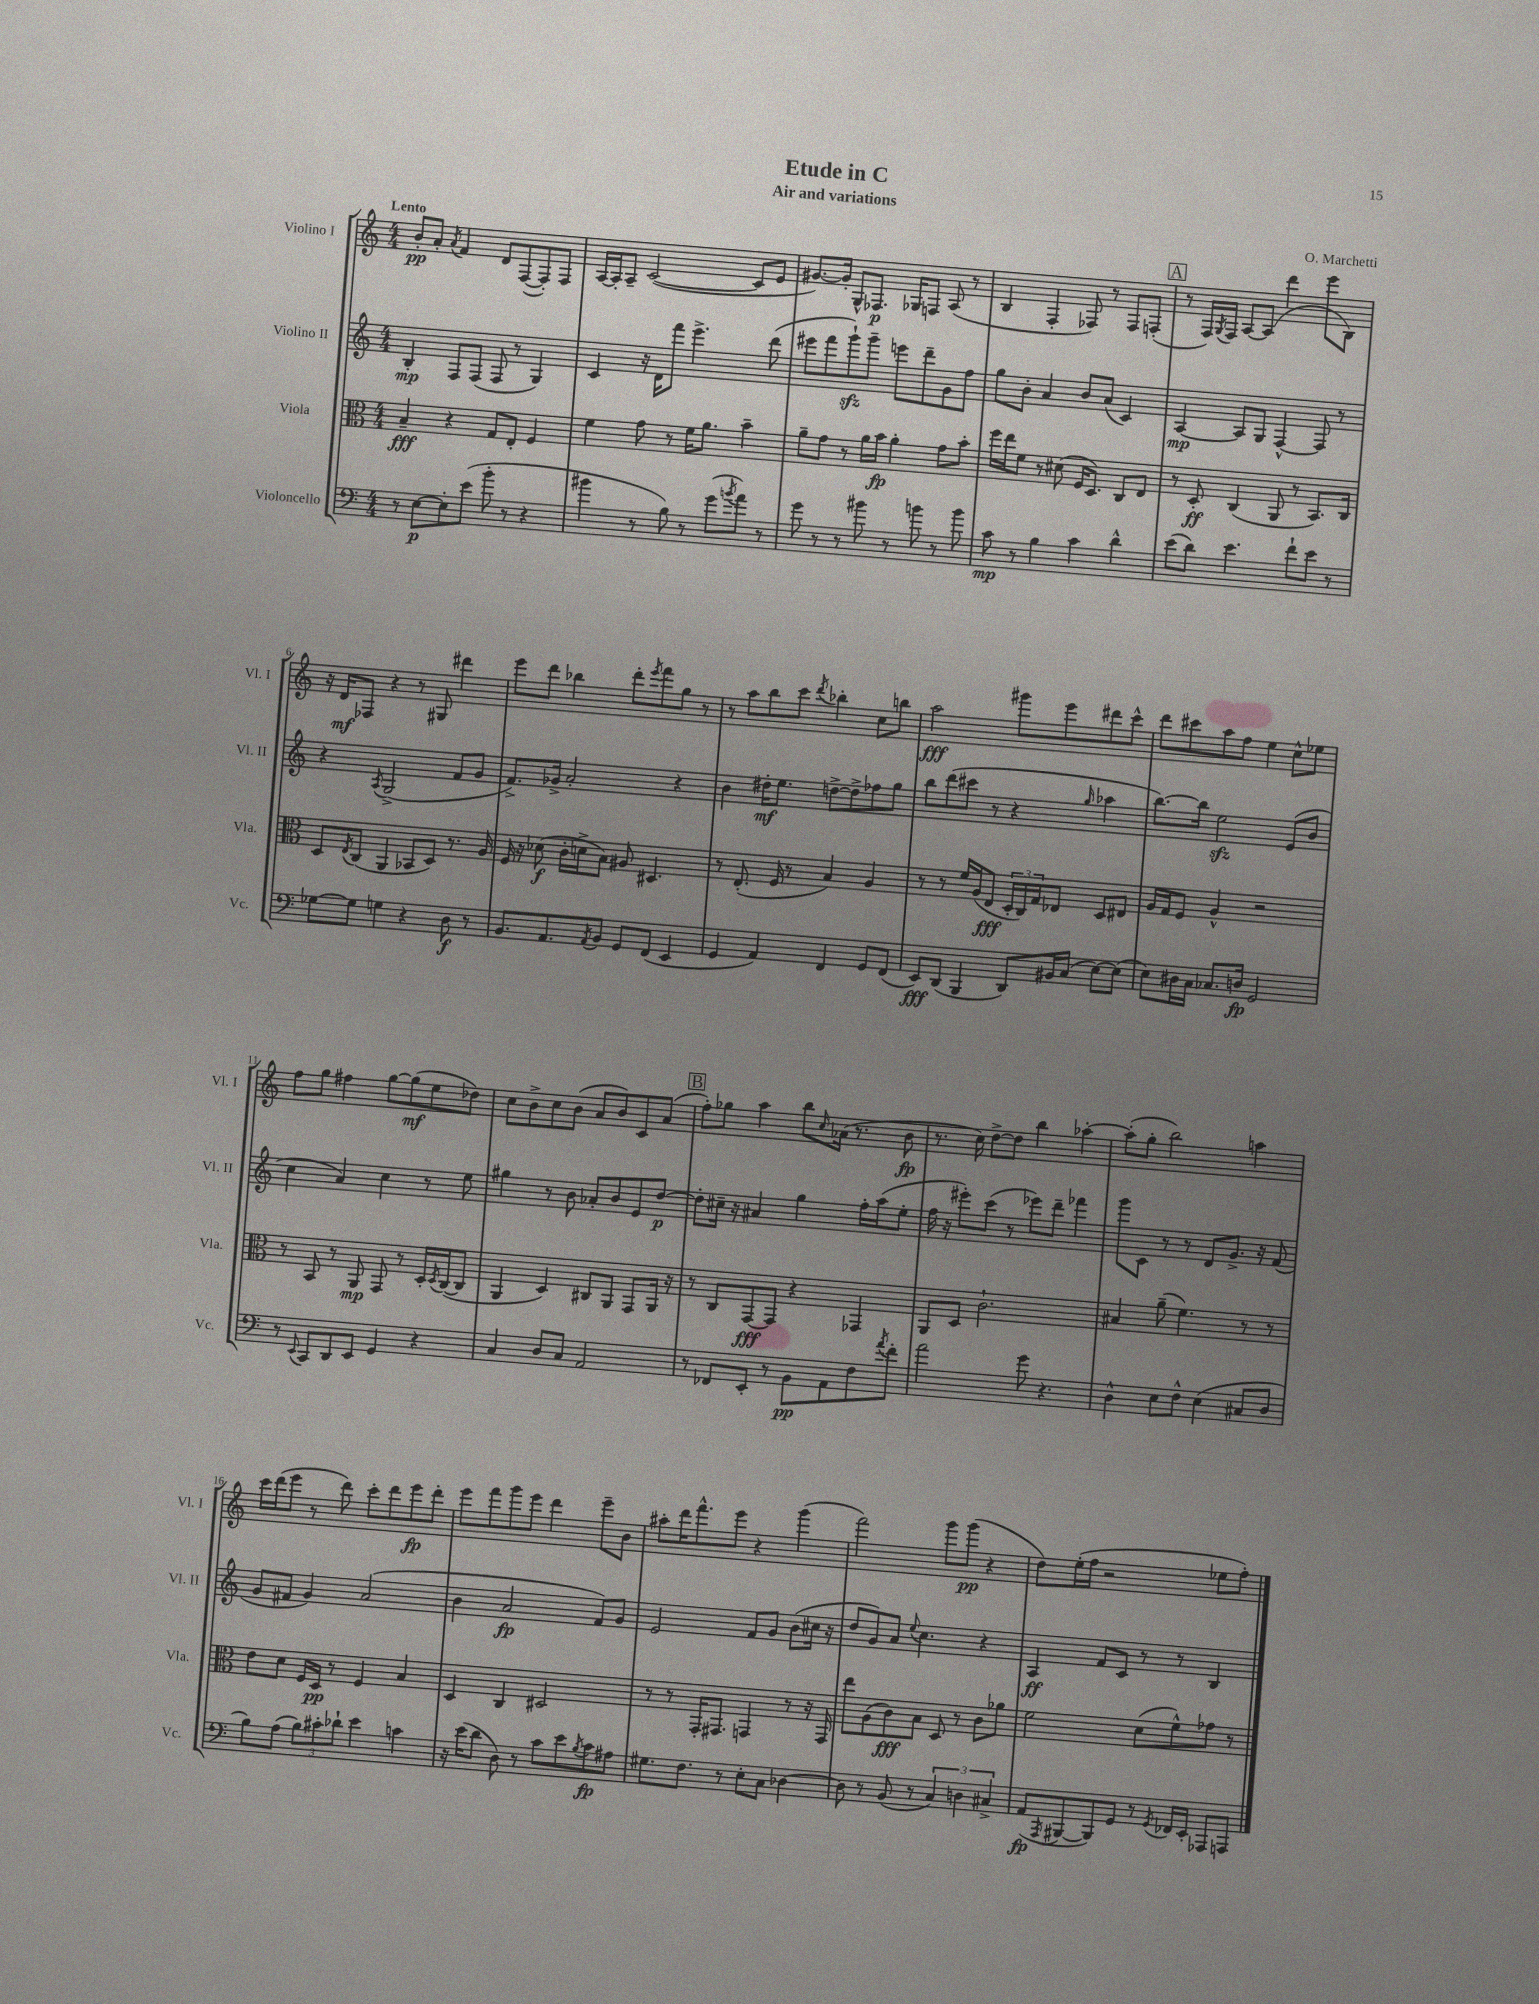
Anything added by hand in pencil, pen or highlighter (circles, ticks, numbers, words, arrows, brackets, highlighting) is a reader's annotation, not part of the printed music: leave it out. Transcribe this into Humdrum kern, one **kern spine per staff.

**kern	**kern	**kern	**kern
*staff4	*staff3	*staff2	*staff1
*clefF4	*clefC3	*clefG2	*clefG2
*k[]	*k[]	*k[]	*k[]
*M4/4	*M4/4	*M4/4	*M4/4
8r	4B~	4B'	8b'
[8E	.	.	8a'
.	.	.	8qa
8E']	4r	8F	4f
(8e	.	(8F	.
8b'	8G	8F	8d
8r	8E'	8r	([8F
4r	4F	4G)	8F'])
.	.	.	8F
=	=	=	=
4b#	4f	4c	[16A
.	.	.	16A']
.	.	.	8A~
8r	8g	16r	([2c
.	.	16d	.
8B)	8r	8fff	.
8r	16f	4.eee^	.
.	8.a	.	.
(8g	.	.	.
8qb	.	.	.
8a)	4b~	.	8c]
8r	.	(8ddd	8e
=	=	=	=
8g	8a~	8eee#	[8.g#)
8r	8g	8fff	.
.	.	.	16g#']
8r	8r	8ggg`)	8G^^
8b#	16a	8ggg~	8.F-
.	16b	.	.
8r	4a'	8eee	.
.	.	.	16G-
8b	.	8ddd~	8F
8r	8g	8g	(8A
8b	8b'	8ff	8r
=	=	=	=
8c	16ff	8gg	4B
.	16ee	.	.
8r	8f	8b'	.
4B	8r	4a	4F'
.	(8d#	.	.
4c	16F	8b	8F-)
.	8.D)	.	.
.	.	(8a	8r
4d^^	8C	4c)	8F-
.	8E	.	(8F'
=	=	=	=
(8e	8r	[4A	8r
8d)	8D'	.	16F)
.	.	.	8qG
.	.	.	16F
4.e	(4C	8A]	[8A
.	.	8G	(8A]
.	8AA	[4F^^	4ddd
8f`	8r	.	.
8e	8.BB)	8F]	8eee
8r	.	8r	8B)
.	16C	.	.
=	=	=	=
[8G-	8D	4r	16r
.	.	.	16d
.	8qE	.	.
8G-]	(8C	.	8F-
.	.	8qA	.
4G	4AA	(2G^	4r
4r	8BB-	.	8r
.	8D)	.	8G#
8D	8.r	8f	4ddd#
8r	.	8g	.
.	16A	.	.
=	=	=	=
8.BB	16F	8.f^)	8eee
.	16r	.	.
.	(8d-	.	8ddd
8.AA	.	16g-^	.
.	16c'	2a'	4bb-
.	16d^	.	.
8qAA	.	.	.
8BB	8B)	.	.
8GG	8A#	.	8ddd'
.	.	.	8qeee
(8FF	4.D#	.	8fff
4EE	.	4r	8gg
.	.	.	8r
=	=	=	=
4GG	8r	4b	8r
.	(8.E'	.	8aa
4AA)	.	16dd#'	8bb
.	16F	8.ee	.
.	8r	.	8ccc
.	.	.	8qddd
4FF	4B)	[8dd^	4bb-'
.	.	8dd^]	.
8GG	4A	8ff-	8cc
(8FF	.	8gg	8bb
=	=	=	=
8EE)	8r	8bb	2aa
(8DD	8r	(8ddd	.
4BBB	16f	8ccc#	.
.	(16A	.	.
.	8E	8r	.
8DD)	24D'	4r	8ggg#
.	24C)	.	.
.	24G	.	.
16BB#	8E-	.	8eee
(16C	.	.	.
.	.	16qqgg	.
[8E)	8D	4aa-	8ddd#
(8E]	8E#	.	8ccc^^
=	=	=	=
8E)	16A	[8.bb)	8ddd
.	16G	.	.
16D#	8F	.	8ccc#
16C	.	16bb]	.
8.C-	4A^^	2ee	8aa
.	.	.	8ff
16D	.	.	.
2GG	2r	.	4ee
.	.	(8e	8cc^^
.	.	8b	8ee-
=	=	=	=
8r	8r	4cc	8ff
8qqEE	.	.	.
8CC	8BB	.	8gg
8DD	8r	4a)	4ff#
8EE	8AA	.	.
4GG	8GG	4cc	[8gg
.	8r	.	(8gg]
4r	16D'	8r	8ee
.	8qD	.	.
.	([16C	.	.
.	8C]	8ee	8dd-)
=	=	=	=
4C	4AA	4gg#	8cc
.	.	.	8b^
8D	4D)	8r	8cc
8C	.	8b	(8b
2AA	8C#	8a-'	8a
.	8AA	8b	8b)
.	8GG	8e	8c
.	16AA	[8dd	(8a
.	16r	.	.
=	=	=	=
8r	8r	8dd']	8ff')
8FF-	8C	16cc#~	8gg-
.	.	16r	.
8EE'	[8GG	4a#	4aa
8r	8GG]	.	.
8BB	4r	4gg	8bb
.	.	.	16qqcc
8AA	.	.	(16a-
.	.	.	8.r
8F	4GG-	16ff'	.
.	.	(16aa	.
8qa	.	.	.
8f'	.	8ee'	8b
=	=	=	=
2a	8AA	16ff	8.r
.	.	16r	.
.	8D	8eee#')	.
.	.	.	16cc)
.	2.c`	(8ccc	[8dd^
.	.	8r	8dd]
8g	.	8eee-)	4bb
4.r	.	8ddd~	.
.	.	4fff-	[4aa-'
=	=	=	=
4D^^	4B#	8ggg	(8aa-']
.	.	8c	8gg'
8E	(8a~	8r	2bb)
8F^^	4.f)	8r	.
(4E	.	8d	.
.	.	8.g^	.
8C#	8r	.	4aa
.	.	16r	.
8D	8r	(8f	.
=	=	=	=
8B)	8e	8g	16ccc
.	.	.	(16ddd
(8A	8d	8f#	8eee
12B)	16F	4g)	8r
.	16D	.	.
12c#'	.	.	.
.	8r	.	8ddd)
12d-`	.	.	.
4e	4F	(2a	8ccc'
.	.	.	8ddd
4c	4B	.	8eee
.	.	.	8ddd'
=	=	=	=
16r	4D	4b	8eee
(16e	.	.	.
8d	.	.	8fff
8D)	4C	2a	8ggg
8r	.	.	8eee
8c	2D#	.	4ddd
8e	.	.	.
8qB	.	.	.
8c	.	8f)	8eee~
8A#	.	8g	8b
=	=	=	=
8.G#	8r	2e	8aa#'
.	8r	.	16ddd
8.F	.	.	8.fff^^
.	16GG'	.	.
.	8.GG#	.	.
8r	.	.	8eee
8E'	4GG	8f	4r
8C	.	8g	.
[4D-	8r	(8b	(4ggg
.	16r	16cc#	.
.	16GG	16r	.
=	=	=	=
8D-]	8ee	8dd	2fff)
8r	(8A	8g)	.
(8BB	8c)	8a	.
.	.	8qqee	.
8r	8B	4.cc	.
6C)	8D	.	8ggg
.	8r	.	(8ggg
6D	.	.	.
.	8c	4r	4r
6C#^	.	.	.
.	8a-	.	.
=	=	=	=
(8AA	2f	4A	8dd)
8qAAA	.	.	.
[8BBB#	.	.	(16ee'
.	.	.	16ff
8BBB#])	.	8f	2r
8GG	.	8c	.
8r	(8d	8r	.
8qGG	.	.	.
16FF-	8f^^)	8r	.
16EE'	.	.	.
8AAA-	8g-	4B	8ee-
8AAA	8r	.	8ff')
==	==	==	==
*-	*-	*-	*-
